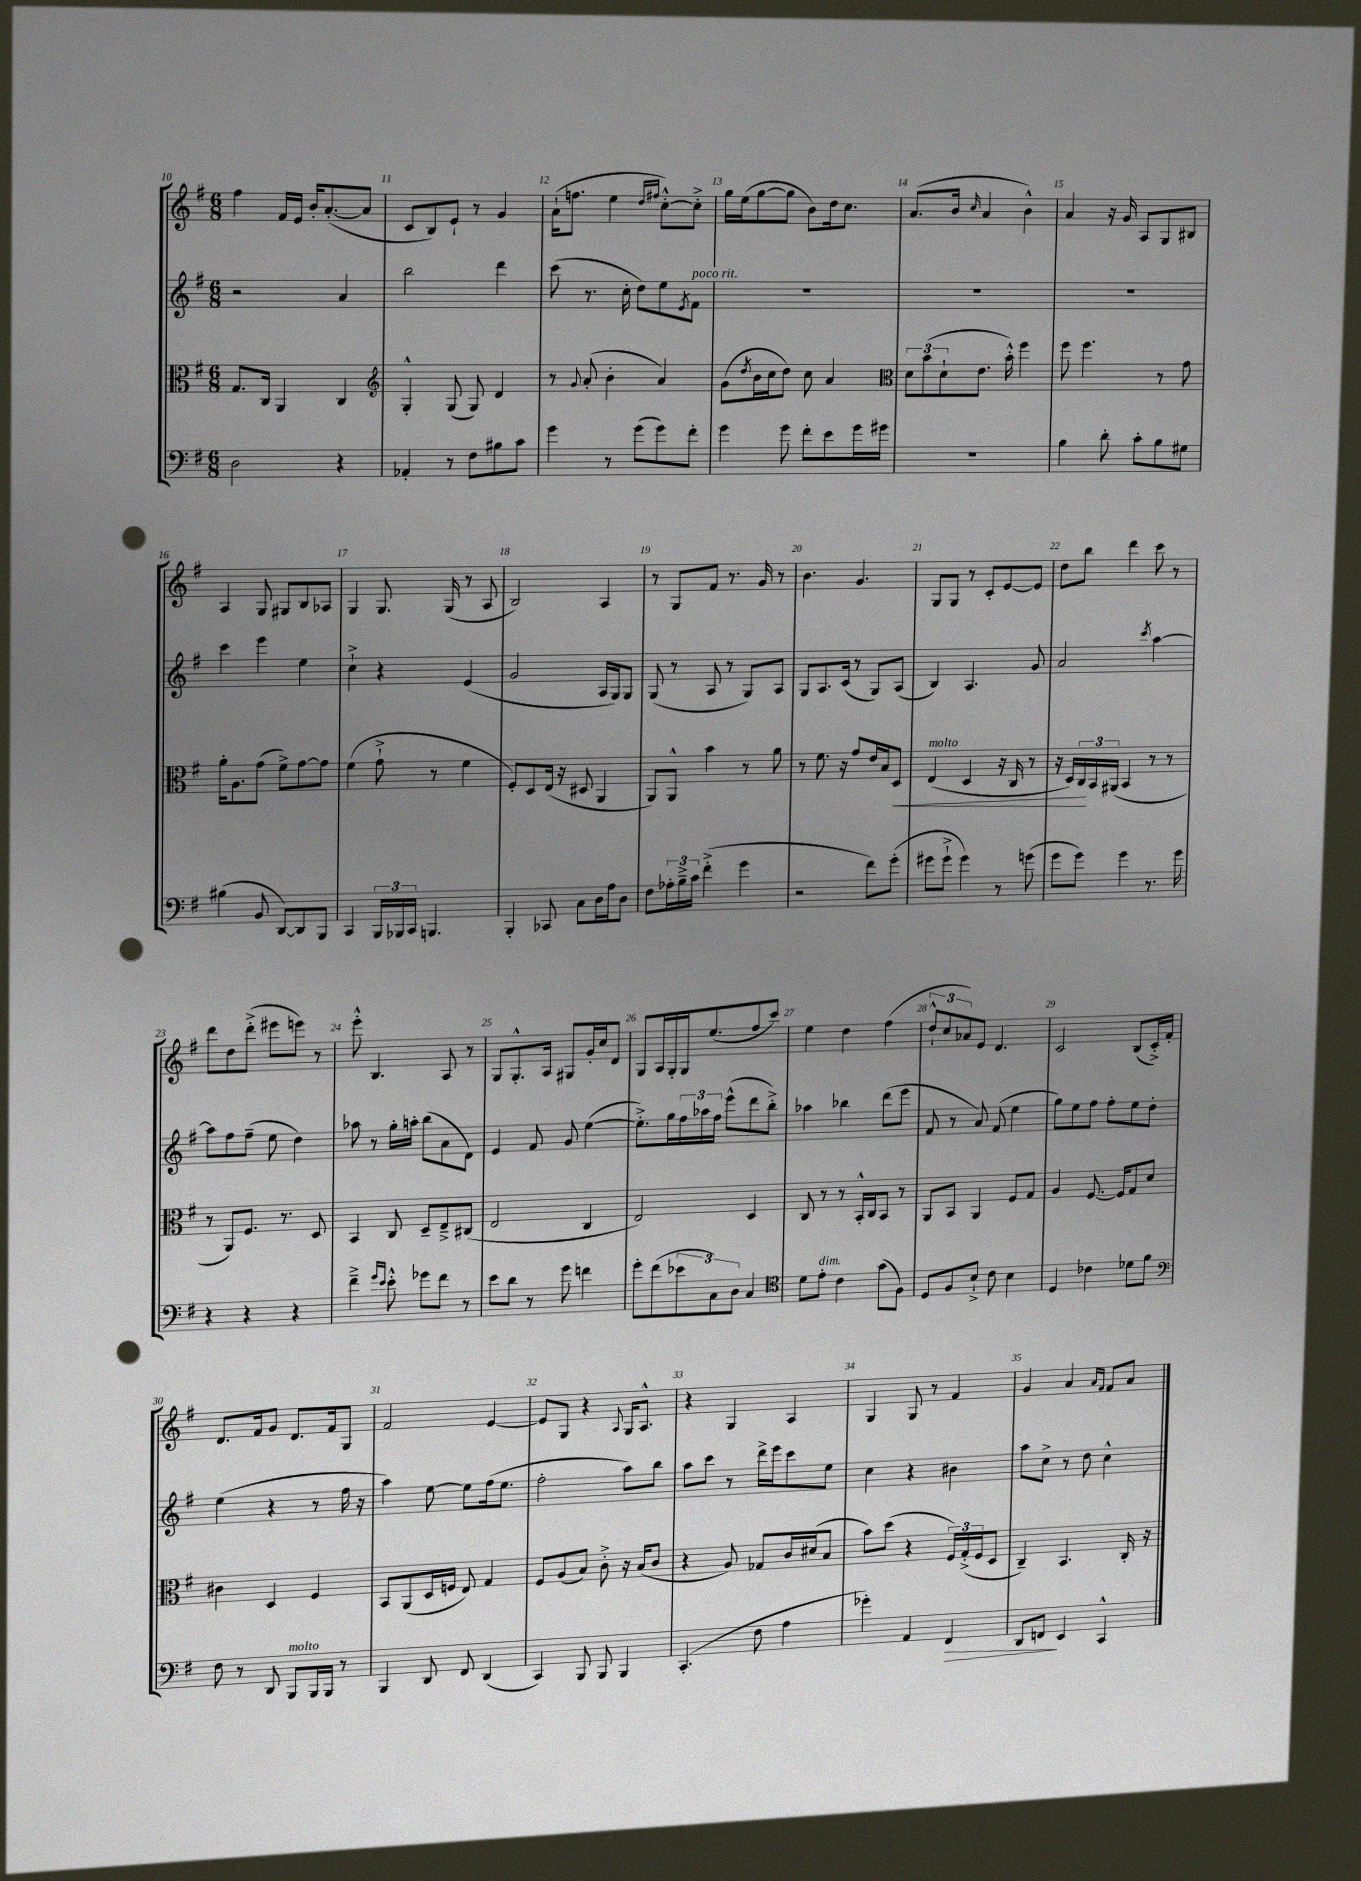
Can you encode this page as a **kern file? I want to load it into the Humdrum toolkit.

**kern	**kern	**kern	**kern
*staff4	*staff3	*staff2	*staff1
*clefF4	*clefC3	*clefG2	*clefG2
*k[f#]	*k[f#]	*k[f#]	*k[f#]
*M6/8	*M6/8	*M6/8	*M6/8
2D	8.G	2r	4ff#
.	16C	.	.
.	4AA	.	16f#
.	.	.	16e
.	.	.	16b'
.	.	.	([8.a'
4r	4C	4a	.
.	.	.	8a]
=	=	=	=
*	*clefG2	*	*
4AA-'	4G'^^	2bb	8c
.	.	.	8B)
8r	(8G	.	8e`
8F#	8G)	.	8r
8B#	4d	4ddd	4g
8c	.	.	.
=	=	=	=
4g	8r	(8ccc	(16a`
.	.	.	8.ff
.	8qqg	.	.
.	(8a'	8.r	.
8r	4b'	.	4ee
.	.	16cc'	.
(8g	.	8dd)	.
.	.	.	16qqdd
.	.	.	16qqff#
8g)	4a)	8ee	[8cc'^^)
.	.	8qe	.
8f#'	.	8f#	8cc'^]
=	=	=	=
4g	(8g	2.r	16gg
.	.	.	(16ee
.	8qdd	.	.
.	16b	.	[8gg
.	16cc	.	.
8g	8dd)	.	8gg]
8f#'	8cc	.	8b)
8e	4a	.	16dd
.	.	.	8.cc
16g	.	.	.
16g#	.	.	.
=	=	=	=
*	*clefC3	*	*
2.r	12d	2.r	(8.a
.	(12b	.	.
.	12d`	.	.
.	.	.	16b
.	.	.	16qqcc
.	8.e	.	4a
.	16b'^^)	.	.
.	4ff#	.	4b^^)
=	=	=	=
4B	8ff#	2.r	4a
.	4.ff#	.	.
8d'	.	.	16r
.	.	.	16g
8c'	.	.	8A
8B	8r	.	8G
8G#	8g	.	8B#
=	=	=	=
(4B#	16a'	4ccc	4A
.	8.A	.	.
8BB	(8g	4eee	8G
[8DD)	8f#^)	.	8G#
8DD]	[8g	4ee	8B
8BBB	8g]	.	8A-
=	=	=	=
4CC	(4f#	4cc`^	4G
24BBB	8g`^	4r	8.G
24BBB-	.	.	.
24CC	.	.	.
4.BBB	8r	.	.
.	.	.	(16G
.	4f#	(4e	8r
.	.	.	8A
=	=	=	=
4BBB'	8F#')	2g	2B)
.	8D	.	.
8CC-	(16E	.	.
.	16r	.	.
8C	8D#	.	.
16D	4AA	16A	4A
16A	.	16G)	.
8D	.	8G	.
=	=	=	=
8F#	8AA)	(8G	8r
24A-'	8AA^^	8r	8G
24B~^	.	.	.
24c	.	.	.
(4f#'^	4b	8A	8f#
.	.	8r	8.r
4g	8r	8G)	.
.	.	.	16g
.	8a	8A	8r
=	=	=	=
2r	8r	8G	4.b
.	8.f#	8.A	.
.	16r	(16c	.
.	8g	8r	4.g
8f#)	16e	8G)	.
.	16B	.	.
(8g'	8D	(8A	.
=	=	=	=
8g#	(4E	4B)	8G
8g#`^	.	.	8G
4g#)	4D	4.A	8r
.	.	.	8c'
8r	16r	.	[8e
.	16C	.	.
(8g	8r	8g	8e]
=	=	=	=
8g	16r	2a	8dd
.	16D)	.	.
8g)	24C	.	8bb
.	24BB	.	.
.	(24AA#	.	.
4g	4BB	.	4ddd
.	.	8qccc	.
8.r	8r	[4aa	8ccc
.	8r	.	8r
16g	.	.	.
=	=	=	=
4r	8r	8aa]	8ddd
.	8AA)	8ff#	8dd
4r	8.F#	(8ff#~	(8ddd'^
.	.	8ee	8eee#
.	8.r	.	.
4r	.	4dd)	8eee)
.	8D	.	8r
=	=	=	=
4f#~^	4BB	8aa-	8eee'^^
.	.	8r	4.B
16qqg	.	.	.
16qqe	.	.	.
8e'^^	8C	16gg'	.
.	.	16aa'	.
8g-	8D~	(8bb	.
8f#	8E~^	8a	8A
8r	(8C#	8d)	8r
=	=	=	=
8e	2E	4e	8G
8d	.	.	8.G'^^
8r	.	8f#	.
.	.	.	16A
8g	.	8g	8G#
4f	4C	([4ee	16g'
.	.	.	16cc
.	.	.	8d
=	=	=	=
8g'	2E)	8.ee'^])	8G
(8f#	.	.	16A
.	.	16gg	16G'
12e-	.	24ff#	16G
.	.	24aa-	.
.	.	.	(8.ee
12C)	.	24ff#	.
.	.	(8eee^^	.
12D	.	.	.
4C	4D	8ddd	8ff#
.	.	8bb'^)	8ccc)
=	=	=	=
*clefC4	*	*	*
8d	8C	4aa-	4ee
8e'	8r	.	.
4c	8r	4bb-	4dd
.	16BB'^^	.	.
.	16C	.	.
(8g	8BB	(8ddd	(4ff#
8F#)	8r	8eee	.
=	=	=	=
8D	8AA	8f#	12dd`^^
.	.	.	12cc
8F#	8BB	8r	.
.	.	.	12a-)
8B`^	4AA	8a)	8e
8c	.	(8f#	4.d
4B	8F#	4ee	.
.	8G	.	.
=	=	=	=
4D	4A	8gg)	2c
.	.	8ee	.
4c-	[8.F#	8ff#	.
.	.	8ff#'	.
.	16F#]	.	.
8d-	8G	8ee	(8B
8f#	8d	8dd'	16c'^)
.	.	.	16f#'
=	=	=	=
*clefF4	*	*	*
8F#	4c#	(4ee	8.d
8r	.	.	.
.	.	.	16f#
8DD	4D	4r	8g
8BBB	.	.	8.d
16BBB	4F#	8r	.
16BBB	.	.	16f#
8r	.	16ff#	8G
.	.	16r	.
=	=	=	=
4BBB	8BB	4aa)	2f#
.	(8AA	.	.
8DD	16D	[8ee	.
.	16F	.	.
8FF#	8E)	8ee]	.
(4DD	4G	(16ff#	[4e
.	.	8.ee	.
=	=	=	=
4CC)	8F#	2ff#'	8e]
.	(8A	.	8G
8BBB	8B)	.	4r
8BBB	8c'^	.	.
.	.	.	8qqA
4BBB	16r	8aa)	16G
.	(16B	.	8.A^^
.	8c	8bb	.
=	=	=	=
(4.CC'	4r	8aa	4r
.	.	8ccc	.
.	8A)	8r	4G
8F#	8G-	16ddd^	.
.	.	16eee	.
4A	16c	8ccc	4A
.	(16d#	.	.
.	8B	8ee	.
=	=	=	=
4g-')	8b)	4cc	4G
.	(8dd	.	.
4AA	4r	4r	8G
.	.	.	8r
4FF#	24F#)	4b#	4f#
.	(24G'^	.	.
.	24F#	.	.
.	8D	.	.
=	=	=	=
8DD	4C~)	8aa	4g
8FF	.	8cc^	.
4EE	4.BB	8r	4a
.	.	8dd	.
.	.	.	16qqa
.	.	.	16qqf#
4CC^^	.	4cc^^	8f#
.	16C'	.	8a
.	16r	.	.
==	==	==	==
*-	*-	*-	*-
